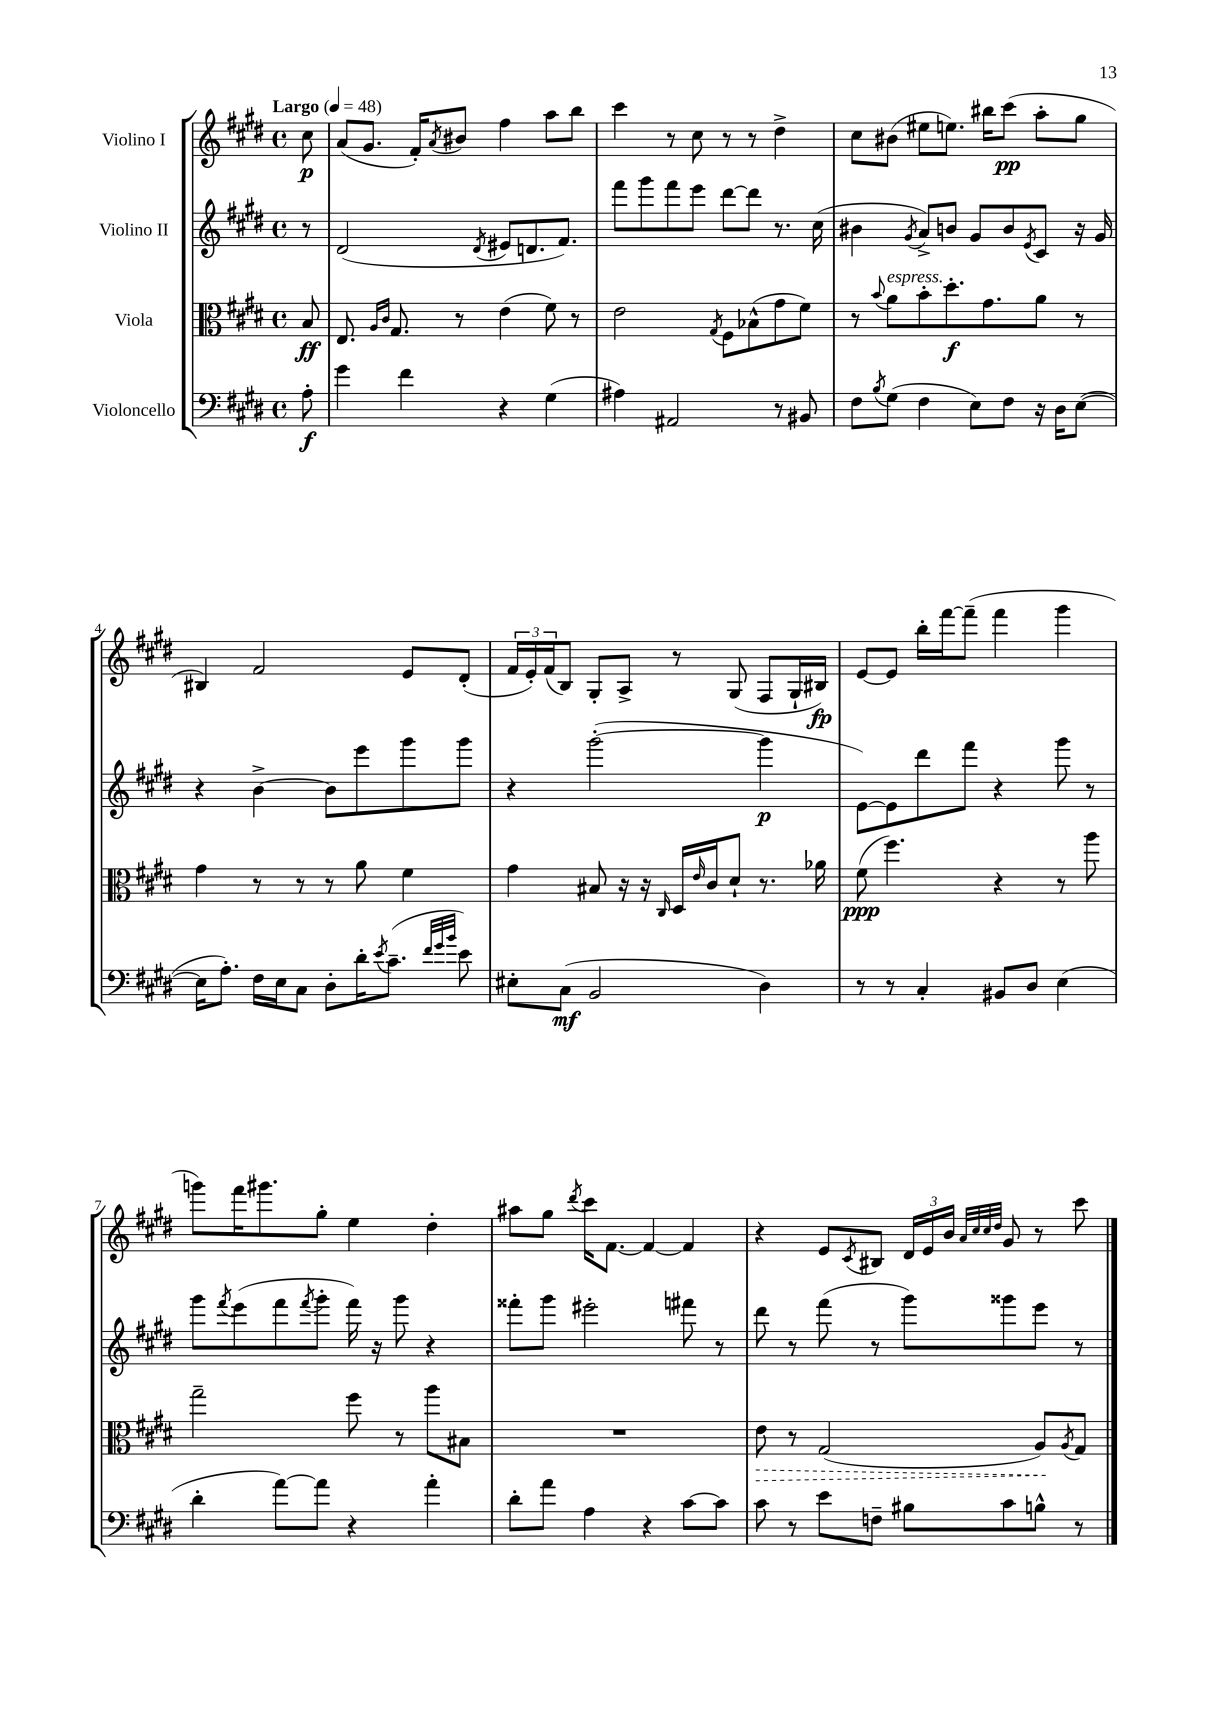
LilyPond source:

<<
\new StaffGroup <<
\new Staff = "s0" \with { instrumentName = "Violino I" } {
    \clef treble \key e \major \defaultTimeSignature \time 4/4 \partial 8 \tempo "Largo" 4 = 48
    cis''8\p |
    a'8( gis'8. fis'16-.) \acciaccatura { a'8 } bis'8 fis''4 a''8 b''8 |
    cis'''4 r8 cis''8 r8 r8 dis''4-> |
    cis''8 bis'8( eis''8 e''8.) bis''16 cis'''8\pp( a''8-. gis''8 |
    bis4) fis'2 e'8 dis'8-.( |
    \tuplet 3/2 { fis'16 e'16-.) fis'16( } b8) gis8-. a8-> r8 gis8( fis8 gis16-! bis16\fp) |
    e'8~ e'8 b''16-. fis'''16~ fis'''8--( fis'''4 gis'''4 |
    g'''8) fis'''16 gis'''8. gis''8-. e''4 dis''4-. |
    ais''8 gis''8 \acciaccatura { dis'''8 } cis'''16 fis'8.~ fis'4~ fis'4 |
    r4 e'8 \acciaccatura { cis'8 } bis8 \tuplet 3/2 { dis'16 e'16 b'16 } \grace { a'32 cis''32 cis''32 dis''32 } gis'8 r8 cis'''8 \bar "|." |
}
\new Staff = "s1" \with { instrumentName = "Violino II" } {
    \clef treble \key e \major \defaultTimeSignature \time 4/4 \partial 8
    r8 |
    dis'2( \acciaccatura { dis'8 } eis'8 d'8. fis'8.) |
    fis'''8 gis'''8 fis'''8 e'''8 dis'''8~ dis'''8 r8. cis''16( |
    bis'4 \acciaccatura { gis'8 } a'8->) b'8 gis'8 b'8 \acciaccatura { e'8 } cis'8 r16 gis'16 |
    r4 b'4~-> b'8 e'''8 gis'''8 gis'''8 |
    r4 gis'''2~-.( gis'''4\p |
    e'8~) e'8 dis'''8 fis'''8 r4 gis'''8 r8 |
    gis'''8 \acciaccatura { fis'''8 } e'''8( fis'''8 \acciaccatura { fis'''8 } gis'''8-. fis'''16) r16 gis'''8 r4 |
    fisis'''8-. gis'''8 eis'''2-. fis'''8 r8 |
    dis'''8 r8 fis'''8( r8 gis'''8) gisis'''8 e'''8 r8 \bar "|." |
}
\new Staff = "s2" \with { instrumentName = "Viola" } {
    \clef alto \key e \major \defaultTimeSignature \time 4/4 \partial 8
    b8\ff |
    e8. \grace { a16 cis'16 } gis8. r8 e'4( fis'8) r8 |
    e'2 \acciaccatura { gis8 } fis8 bes8-^( gis'8 fis'8) |
    r8 \appoggiatura { b'8 } a'8^\markup { \italic "espress." } b'8-. dis''8.-.\f gis'8. a'8 r8 |
    gis'4 r8 r8 r8 a'8 fis'4 |
    gis'4 bis8 r16 r16 \grace { cis16 } dis16 \grace { e'16 } cis'16 dis'8-! r8. aes'16 |
    fis'8\ppp( fis''4.) r4 r8 a''8 |
    gis''2-- fis''8 r8 a''8 bis8 |
    R1 |
    \once \override Hairpin.style = #'dashed-line e'8\> r8 gis2( a8\!) \acciaccatura { a8 } gis8 \bar "|." |
}
\new Staff = "s3" \with { instrumentName = "Violoncello" } {
    \clef bass \key e \major \defaultTimeSignature \time 4/4 \partial 8
    a8-.\f |
    gis'4 fis'4 r4 gis4( |
    ais4) ais,2 r8 bis,8 |
    fis8 \acciaccatura { b8 } gis8( fis4 e8) fis8 r16 dis16 e8~( |
    e16 a8.-.) fis16 e16 cis8 dis8-. dis'16-. \acciaccatura { e'8 } cis'8.--( \grace { fis'32 gis'32 b'32 } e'8) |
    eis8-. cis8\mf( b,2 dis4) |
    r8 r8 cis4-. bis,8 dis8 e4( |
    dis'4-. a'8~) a'8 r4 a'4-. |
    dis'8-. a'8 a4 r4 cis'8~ cis'8 |
    cis'8 r8 e'8 f8-- bis8 cis'8 b8-^ r8 \bar "|." |
}
>>
>>
